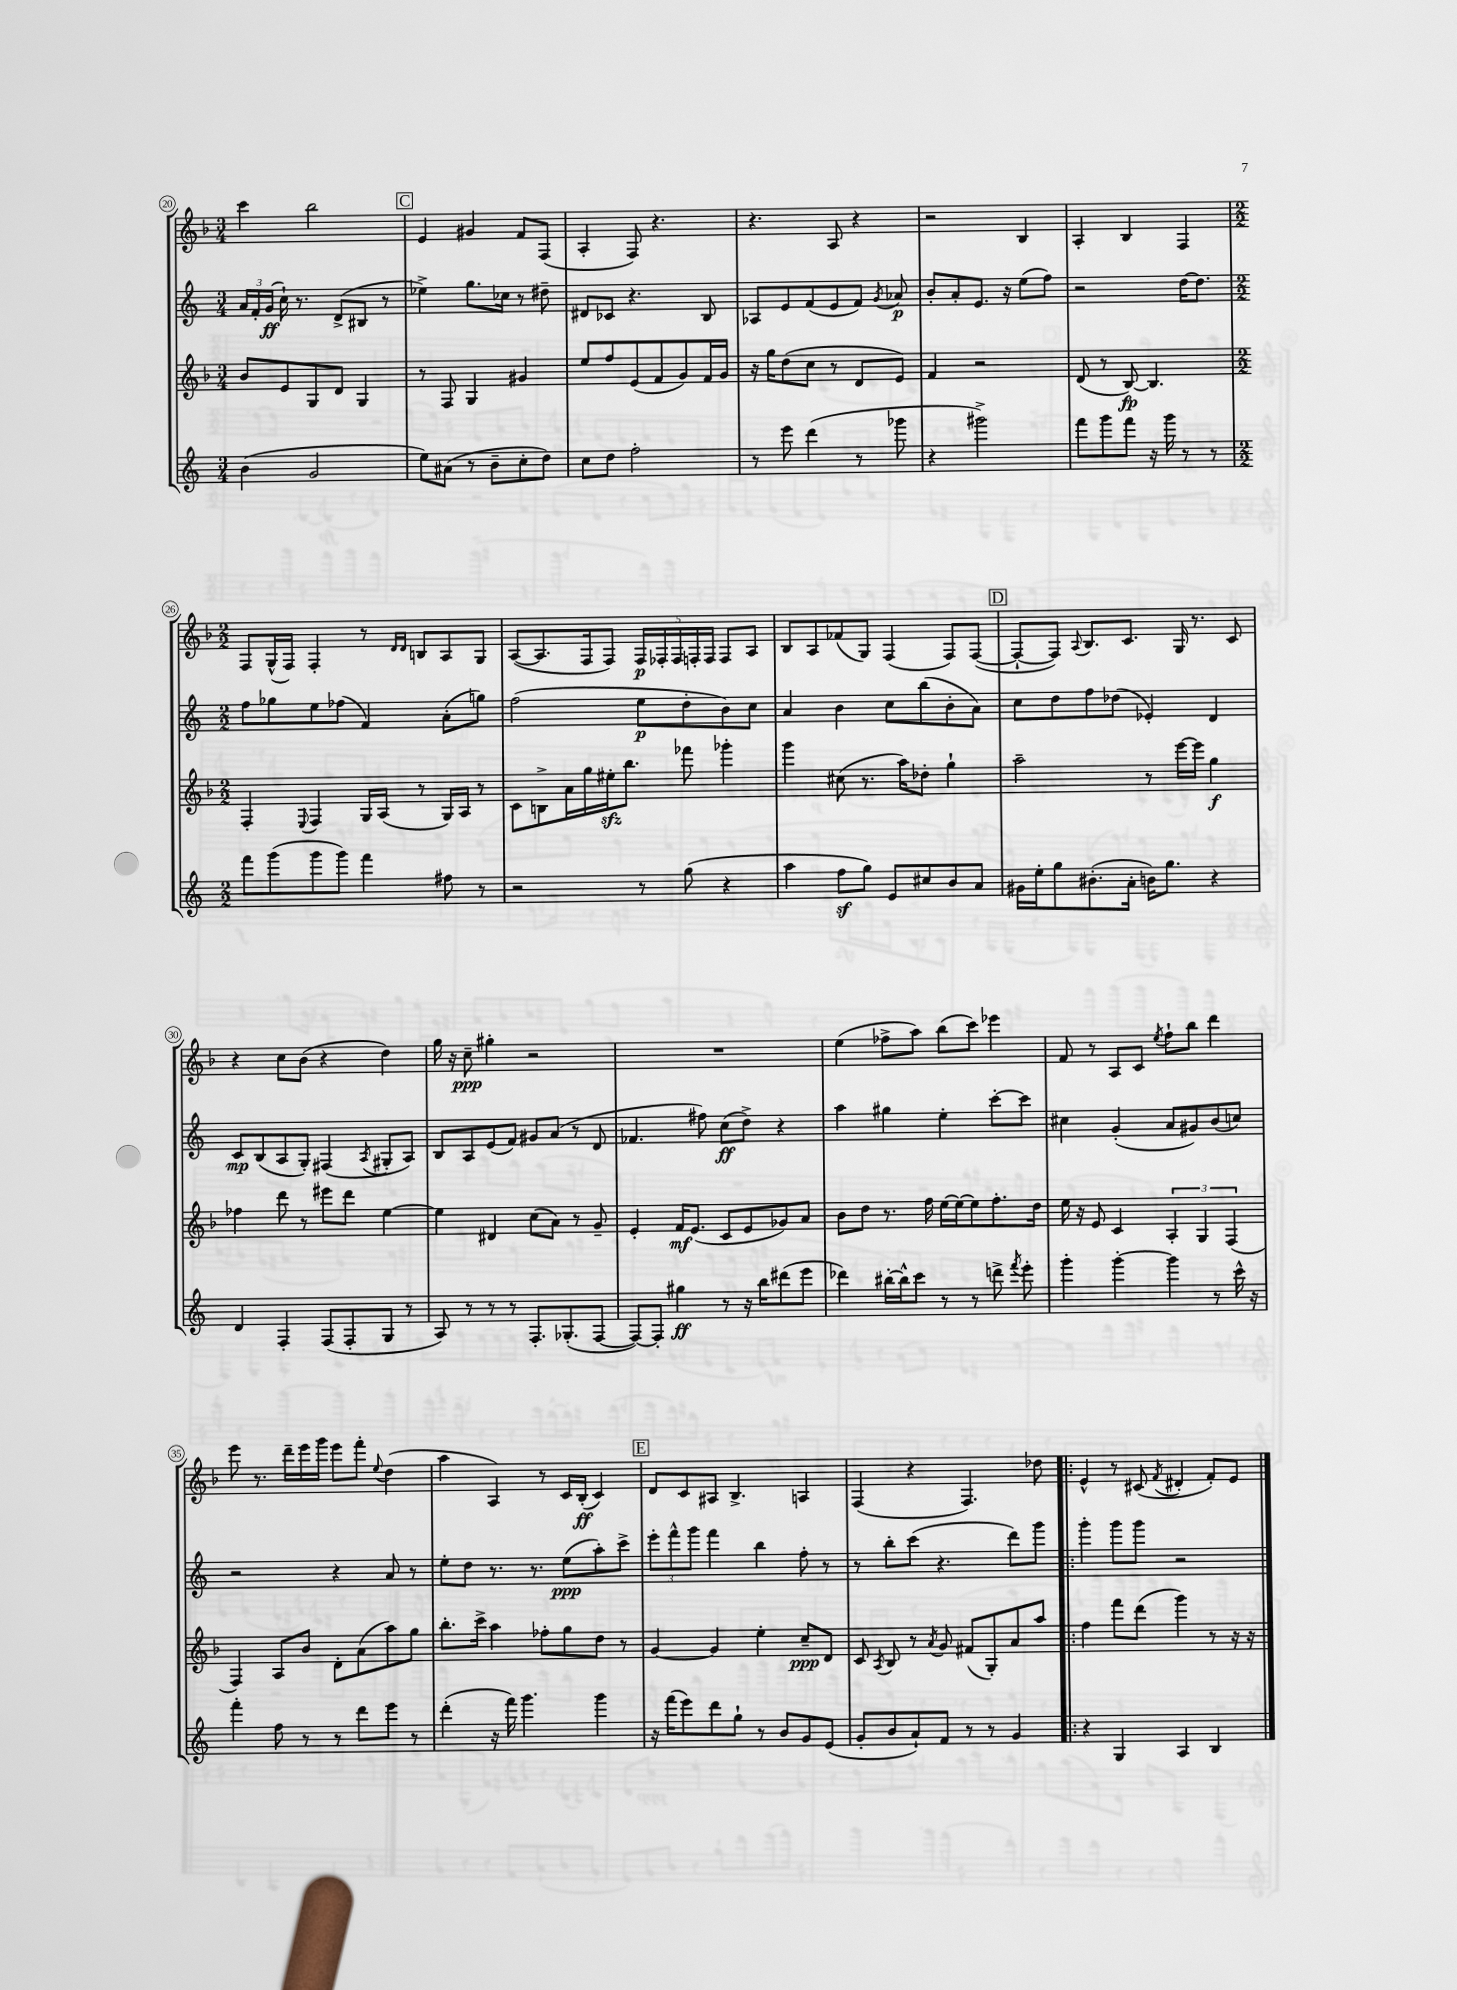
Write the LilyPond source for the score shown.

<<
\new StaffGroup <<
\new Staff = "s0" {
    \clef treble \key f \major \numericTimeSignature \time 3/4
    \autoBeamOff c'''4 bes''2 |
    \mark \markup { \box "C" } e'4 gis'4 f'8[ f8]( |
    a4-. f8) r4. |
    r4. a8 r4 |
    r2 bes4 |
    a4-. bes4 f4 |
    \numericTimeSignature \time 2/2 f8[ g16-^( f16]) f4-. r8 \grace { d'16[ d'16] } b8[ a8 g8] |
    a8[~( a8. f16 f8]) \tuplet 5/4 { f16[\p fes16-. fes16 f16-. f16] } f8[ a8] |
    bes8[ a8 fes'8( g8]) f4( f8[) f8]~( |
    \mark \markup { \box "D" } f8[~-! f8]) \appoggiatura { a8 } bes8.[ c'8.] g16 r8. c'8 |
    r4 c''8[ bes'8]( r4 d''4) |
    g''16 r16 c''8--\ppp gis''4-. r2 |
    R1 |
    e''4( fes''8[-> a''8]) bes''8[( c'''8]) ees'''4 |
    f'8 r8 a8[ c'8] \acciaccatura { e''8 } f''8[-! bes''8] d'''4 |
    e'''8 r8. d'''16[-- e'''16 g'''16] e'''8[ f'''8]-. \appoggiatura { e''8 } d''4( |
    a''4 a4) r8 c'16[ bes16]-.\ff( c'4) |
    \mark \markup { \box "E" } d'8[ c'8 ais8] bes4.-> a4 |
    f4( r4 f4.) des''8 |
    \bar ".|:" e'4-^ r8 cis'8( \acciaccatura { f'8 } dis'4-. f'8[-.) e'8] \bar "|." |
}
\new Staff = "s1" {
    \clef treble \key c \major \numericTimeSignature \time 3/4
    \autoBeamOff \tuplet 3/2 { a'16[ f'16-. g'16]\ff( } c''16-!) r8. d'8[->( bis8] r8 |
    \mark \markup { \box "C" } ees''4->) g''8.[ ces''16] r8 dis''8-- |
    dis'8[ ces'8] r4. b8 |
    aes8[ e'8 f'8( e'8 f'8]) \acciaccatura { g'8 } aes'8\p |
    b'8[-. a'8-. e'8.] r16 e''8[( f''8]) |
    r2 d''16[~ d''8.] |
    \numericTimeSignature \time 2/2 f''8[ ges''8 e''8 fes''8]( f'4) a'8[-.( g''8]) |
    f''2( e''8[\p d''8-. b'8) c''8] |
    a'4 b'4 c''8[ b''8( b'8-. a'8]) |
    \mark \markup { \box "D" } c''8[ d''8 f''8 des''8]( ees'4-.) d'4 |
    c'8[\mp b8( a8 g8]-.) fis4( \acciaccatura { a8 } gis8[-. a8]) |
    b8[ a8 e'8( f'8]) gis'8[ a'8]( r8 d'8 |
    fes'4. fis''8) c''8[\ff( d''8]->) r4 |
    a''4 gis''4 e''4-. c'''8[~-. c'''8] |
    cis''4 g'4-.( a'8[ gis'8) b'8( c''8]) |
    r2 r4 a'8 r8 |
    e''8[-. d''8] r8. r8. e''8[\ppp( a''8-.) c'''8]-> |
    \mark \markup { \box "E" } \tuplet 3/2 { e'''8[-. f'''8-^ g'''8] } f'''4 b''4 f''8-. r8 |
    r8 b''8[-. c'''8]( r4. d'''8[) g'''8] |
    \bar ".|:" g'''4-. g'''8[ g'''8] r2 \bar "|." |
}
\new Staff = "s2" {
    \clef treble \key f \major \numericTimeSignature \time 3/4
    \autoBeamOff bes'8[ e'8 g8 d'8] g4 |
    \mark \markup { \box "C" } r8 f8 g4 gis'4 |
    e''8[ f''8 e'8( f'8 g'8) f'16 g'16] |
    r16 g''16[ d''8( c''8] r8 d'8[ e'8]) |
    f'4 r2 |
    d'8( r8 bes8~\fp) bes4. |
    \numericTimeSignature \time 2/2 f4-. \appoggiatura { e8 } f4 g16[ a16]( r8 g16[) a16] r8 |
    c'8[ b8-> a'16 g''16 eis''16-.\sfz bes''8.] fes'''8 ges'''4-. |
    g'''4 cis''8( r8. a''16[) des''8]-. g''4-! |
    \mark \markup { \box "D" } a''2-- r8 e'''16[~ e'''16] g''4\f |
    fes''4 d'''8 r8 eis'''8[ d'''8] e''4~ |
    e''4 dis'4 c''8[( a'8]) r8 g'8-- |
    e'4-. f'16[\mf e'8.]( c'8[ e'8 ges'8) a'8] |
    bes'8[ d''8] r8. f''16 e''16[~ e''16~ e''8 f''8.-. d''16] |
    e''16 r16 e'8 c'4 \tuplet 3/2 { a4-. g4 f4( } |
    f4) a8[ bes'8] d'8[-. a'8( a''8) g''8] |
    bes''8.[-. c'''16]-> a''4 fes''8[-. g''8 d''8] r8 |
    \mark \markup { \box "E" } g'4~ g'4 e''4-. c''8[--\ppp d'8] |
    c'8 \acciaccatura { a8 } bes8 r8 \acciaccatura { a'8 } g'8 fis'8[( g8-.) a'8 a''8] |
    \bar ".|:" f''4 f'''8[ d'''8]( g'''4) r8 r16 r16 \bar "|." |
}
\new Staff = "s3" {
    \clef treble \key c \major \numericTimeSignature \time 3/4
    \autoBeamOff b'4( g'2 |
    \mark \markup { \box "C" } e''8[) ais'8]( r8 b'8[-- c''8-. d''8]) |
    c''8[ d''8] f''2-. |
    r8 e'''8 d'''4( r8 ges'''8 |
    r4 gis'''2->) |
    f'''8[ g'''8 f'''8] r16 g'''16 r8 r8 |
    \numericTimeSignature \time 2/2 f'''8[ g'''8( g'''8 g'''8]) f'''4 fis''8 r8 |
    r2 r8 g''8( r4 |
    a''4 f''8[\sf g''8]) e'8[ cis''8 b'8 a'8] |
    \mark \markup { \box "D" } gis'16[ e''16-. g''8 bis'8.-.( a'16]-. b'16[) g''8.] r4 |
    d'4 f4-. f8[( f8-. g8] r8 |
    a8) r8 r8 r8 f8.[-. ges8.-.( f8]~ |
    f8[~) f8]-. gis''4\ff r8 r16 b''16[ dis'''8( e'''8] |
    des'''4) bis''16[~-. bis''16-^ c'''8] r8 r8 d'''8-> \acciaccatura { f'''8 } e'''8-. |
    g'''4-. g'''4~-. g'''4 r8 c'''16-^ r16 |
    f'''4-. f''8 r8 r8 d'''8[ e'''8] r8 |
    d'''4-.( r16 f'''16) g'''4. g'''4 |
    \mark \markup { \box "E" } r16 f'''16[( e'''8) d'''8 g''8]-! r8 b'8[ g'8 e'8]( |
    g'8[-. b'8 a'8-!) f'8] r8 r8 g'4 |
    \bar ".|:" r4 g4 a4 b4 \bar "|." |
}
>>
>>
\layout { \context { \Score currentBarNumber = #20 \override BarNumber.stencil = #(make-stencil-circler 0.1 0.3 ly:text-interface::print) } }
